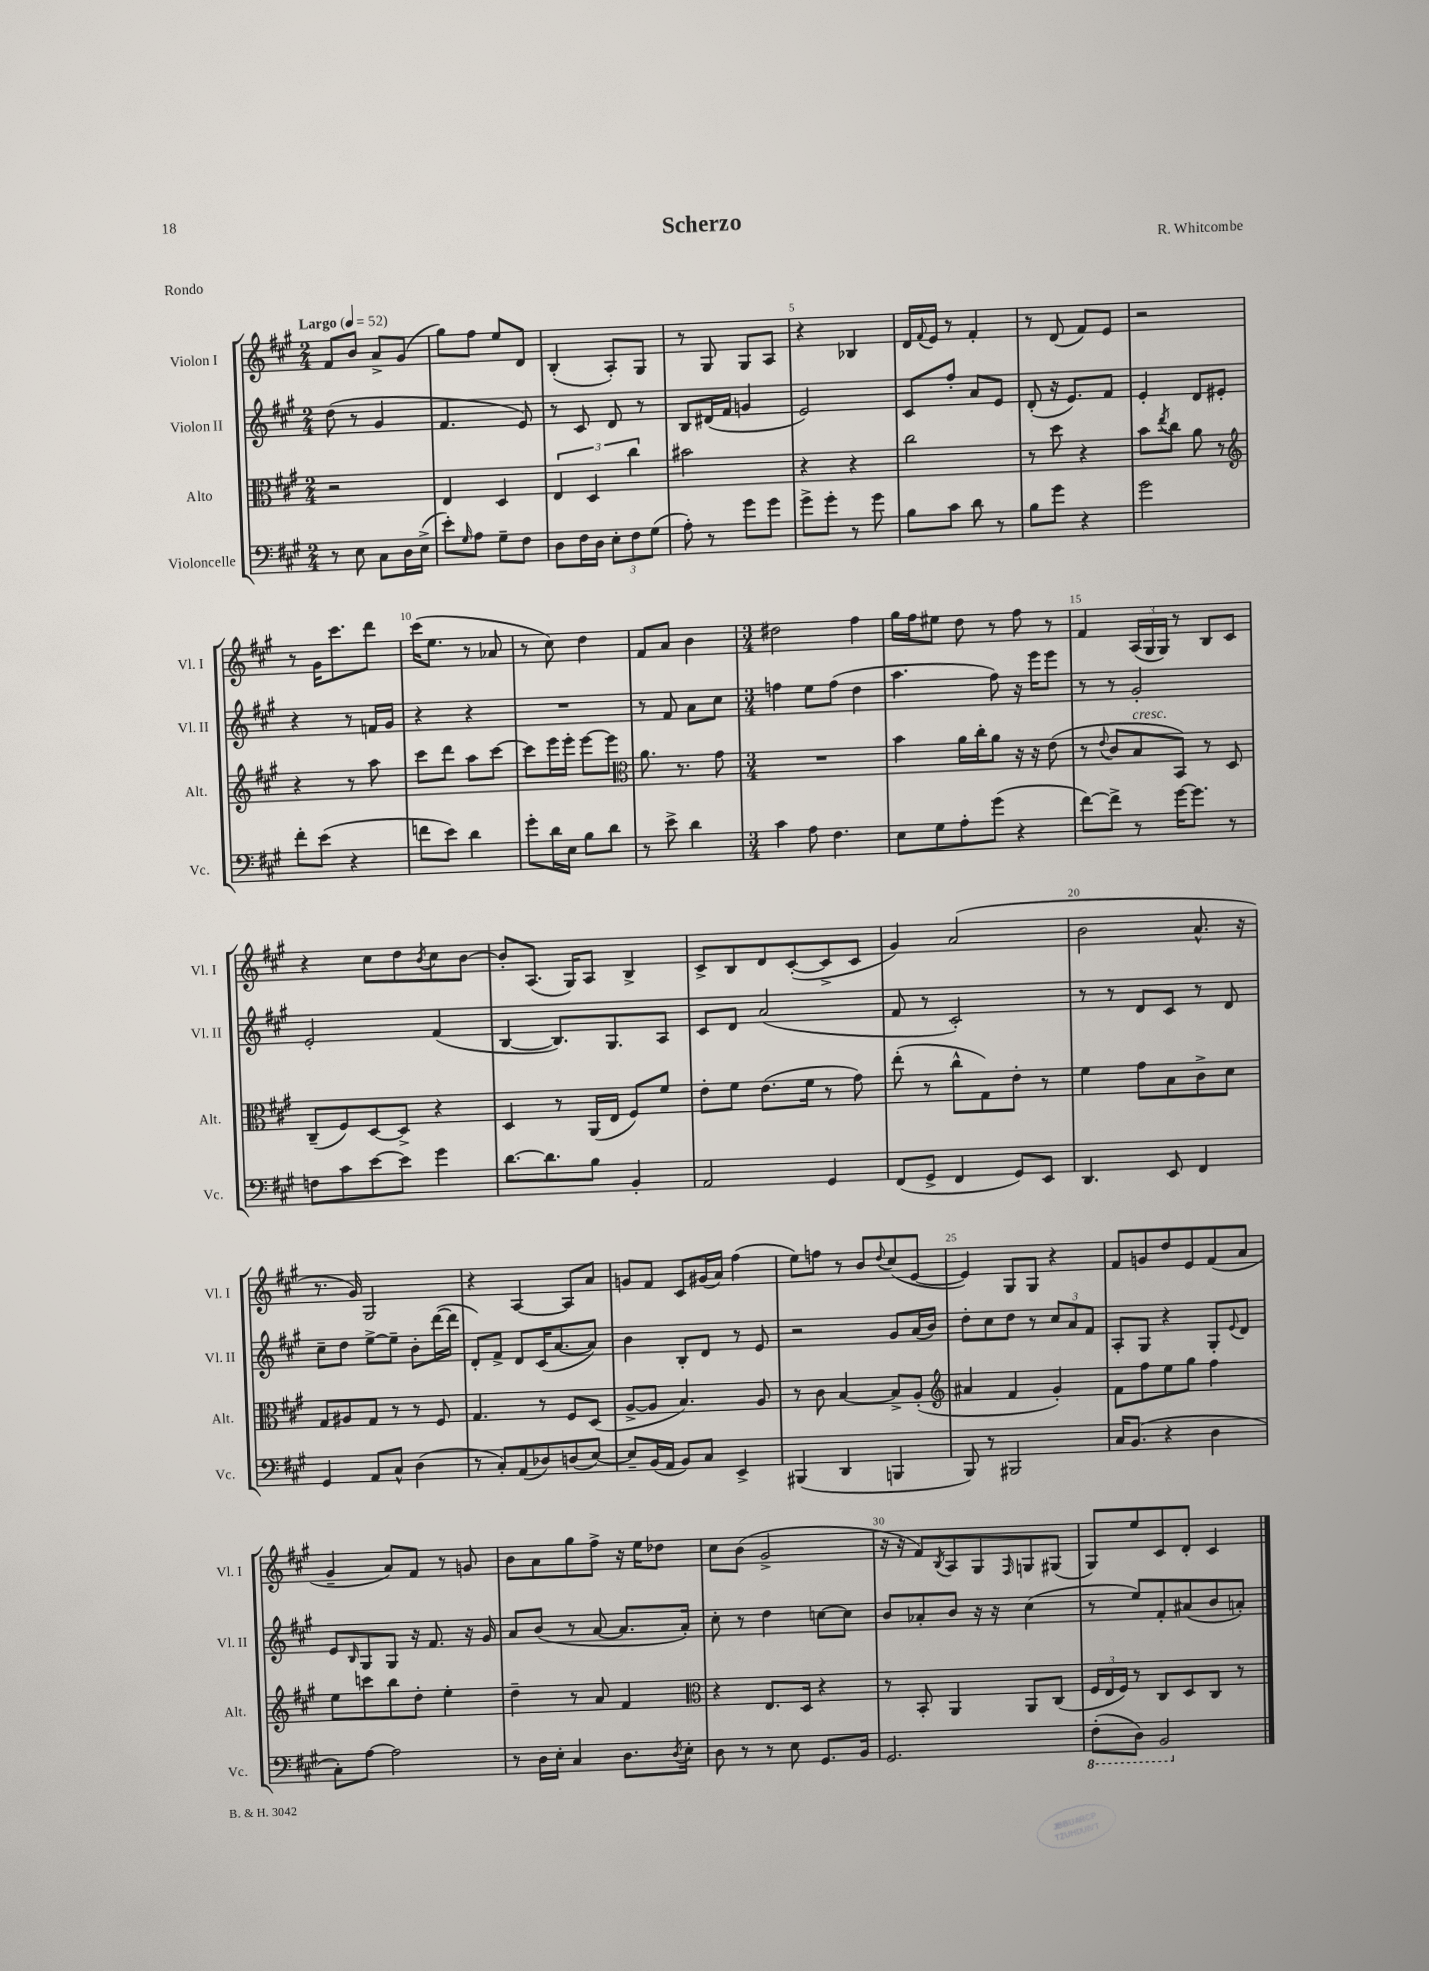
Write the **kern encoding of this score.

**kern	**kern	**kern	**kern
*staff4	*staff3	*staff2	*staff1
*clefF4	*clefC3	*clefG2	*clefG2
*k[f#c#g#]	*k[f#c#g#]	*k[f#c#g#]	*k[f#c#g#]
*M2/4	*M2/4	*M2/4	*M2/4
*MM52	*MM52	*MM52	*MM52
8r	2r	(8dd	8f#
8E	.	8r	8b
8C#	.	4g#	8a^
16D	.	.	(8g#
(16E^	.	.	.
=	=	=	=
8e')	4E	4.f#	8gg#)
16qqG#	.	.	.
8A	.	.	8ff#
8G#~	4D	.	8ee
8F#	.	8e)	8d
=	=	=	=
8D	6E	8r	(4B'
16F#	.	8c#	.
.	6D	.	.
16D	.	.	.
12E'	.	8d	8A')
12F#	6cc#	.	.
.	.	8r	8G#
(12G#	.	.	.
=	=	=	=
8A')	2b#	8B	8r
8r	.	(16d#	8G#
.	.	16f#	.
8g#	.	4g	8G#
8g#	.	.	8A
=	=	=	=
8g#^	4r	2e)	4r
8g#'	.	.	.
8r	4r	.	4B-
8g#	.	.	.
=	=	=	=
8B	2cc#	8c#	16d
.	.	.	8qqf#
.	.	.	16e
8c#	.	8ff#'	8r
8d	.	8a	4f#'
8r	.	8e	.
=	=	=	=
8B	8r	(8d'	8r
8g#	8dd	16r	(8d
.	.	8.e)	.
4r	4r	.	8f#)
.	.	8f#	8e
=	=	=	=
2g#	8b	4e'	2r
.	8qee	.	.
.	8cc#	.	.
.	8a	8d	.
.	8r	8e#'	.
=	=	=	=
*	*clefG2	*	*
8f#'	4r	4r	8r
(8e	.	.	16g#
.	.	.	8.ccc#
4r	8r	8r	.
.	8aa	16f	8ddd
.	.	16g#	.
=	=	=	=
8f	8ccc#	4r	(16ccc#
.	.	.	8.ee
8e)	8ddd	.	.
4d	8aa	4r	8r
.	[8ccc#	.	8a-
=	=	=	=
8g#'	8ccc#]	2r	8r
16d	16eee	.	8cc#)
16E	16eee'	.	.
8B	[8eee	.	4dd
8d	8eee]	.	.
=	=	=	=
*	*clefC3	*	*
8r	8.a	8r	8f#
8e^	.	8f#	8a
.	8.r	.	.
4d	.	8a	4b
.	8g#	8cc#	.
=	=	=	=
*M3/4	*M3/4	*M3/4	*M3/4
4c#	2.r	4ff	2dd#
8A	.	8ee	.
4.F#	.	(8ff	.
.	.	4dd	4ff#
=	=	=	=
8E	4b	4.aa	16gg#
.	.	.	16ff#
8G#	.	.	8ee#
8A'	16a	.	8dd
.	16cc#'	.	.
(8g#	8a	8ff#)	8r
4r	16r	16r	8ff#
.	16r	16eee	.
.	(8e	8eee	8r
=	=	=	=
[8f#)	8r	8r	4f#
.	8qqe	.	.
8f#^]	8c#	8r	.
8r	8B	2g#'	(24A
.	.	.	24G#
.	.	.	24G#)
[16g#	8BB)	.	8r
8.g#]	.	.	.
.	8r	.	8B
8r	8D	.	8c#
=	=	=	=
8F	(8C#~	2e'	4r
8c#	8F#)	.	.
[8e	[8D	.	8cc#
8e]	8D^]	.	8dd
.	.	.	8qb
4g#	4r	(4f#	8cc#
.	.	.	[8b
=	=	=	=
[8.d	4D	[4B	8b']
.	.	.	(8.A
8.d]	.	.	.
.	8r	8.B])	.
.	.	.	16G#)
8B	(16AA	.	8A
.	16E	8.G#	.
4BB'	8F#)	.	4B^
.	8f#	8A	.
=	=	=	=
2AA	8e'	8c#	8c#^
.	8f#	8d	8B
.	(8.e	(2a	8d
.	.	.	([8c#'
.	16f#	.	.
4GG#	8r	.	8c#^]
.	8g#)	.	8c#
=	=	=	=
(8FF#	(8ee'	8f#	4g#)
8GG#^	8r	8r	.
4FF#	8cc#^^	2c#')	(2a
.	8G#)	.	.
8GG#)	8e'	.	.
8EE	8r	.	.
=	=	=	=
4.DD	4f#	8r	2b
.	.	8r	.
.	8g#	8d	.
8EE	8B	8c#	.
4FF#	8c#^	8r	8.a^^
.	8d	8d	.
.	.	.	16r
=	=	=	=
4GG#	8G#	8cc#~	8.r
.	8A#	8dd	.
.	.	.	16g#)
8AA	8G#	[8ee^	2G#
8C#^^	8r	8ee~]	.
(4D	8r	8b'	.
.	8F#	([16ddd	.
.	.	16ddd]	.
=	=	=	=
8r	4.G#	8d')	4r
8C#')	.	8f#^	.
(8AA	.	8d	[4A
8D-)	8r	(16c#	.
.	.	[8.a	.
(8D	8F#	.	8A]
[8E)	(8D	8a])	8a
=	=	=	=
8E~]	[8A^	4b	8g
(16BB	8A]	.	8f#
16AA	.	.	.
8BB)	4.B)	8B'	8c#
8C#	.	8d	(16g#
.	.	.	16a)
4EE^	.	8r	(4ff#
.	8A	8e	.
=	=	=	=
(4BBB#	8r	2r	8ee)
.	8c#	.	8ff
4DD	[4B	.	8r
.	.	.	8b
.	.	.	8qqdd
4BBB	8B^]	8g#	(8cc#
.	(8A'	(16a	[8e
.	.	16b)	.
=	=	=	=
*	*clefG2	*	*
8BBB)	4a#	8dd'	4e])
8r	.	8cc#	.
2BBB#	4f#	8dd	8G#
.	.	8r	8G#
.	4g#')	12cc#	4r
.	.	12a	.
.	.	12f#	.
=	=	=	=
16C#	8f#	8A'	8f#
(8.BB	.	.	.
.	8ff#	8G#	8g
4r	8ee	4r	8dd
.	8gg#	.	8e
4D	4ff#	8G#'	(8f#
.	.	8qqe	.
.	.	8d	8a
=	=	=	=
8C#')	8ee	8e	4g#~
.	.	16qqB	.
[8A	8ccc	8G#	.
2A]	8bb	8G#	8a)
.	8dd'	16r	8f#
.	.	8.f#	.
.	4ee'	.	8r
.	.	16r	8g
.	.	16g#	.
=	=	=	=
8r	4dd~	8a	8b
16D	.	(8b	8a
16E'	.	.	.
4C#	8r	8r	8gg#
.	8a	[8a	8ff#^
8.D	4f#	8.a]	16r
.	.	.	16ee
.	.	.	8dd-
8qD	.	.	.
16E'	.	16a')	.
=	=	=	=
*	*clefC3	*	*
8D	4r	8cc#'	8cc#
8r	.	8r	(8b
8r	8.E	4dd	2g#^
8E	.	.	.
.	16D	.	.
8.GG#	4r	[8cc	.
.	.	8cc]	.
16BB	.	.	.
=	=	=	=
2.GG#	8r	8b	16r
.	.	.	16r
.	8BB'	8a-'	8f#)
.	.	.	8qB
.	4AA	8b	8A
.	.	16r	8G#
.	.	16r	.
.	.	.	16qqF#
.	8AA	(4cc#	8G
.	(8C#	.	(8G#
=	=	=	=
(8FF#'	24F#	8r	8G#)
.	24E	.	.
.	24F#)	.	.
8DD)	8r	8ee)	8ee
2BBB	8C#	8f#'	8c#
.	8D	(8a#	8d'
.	8C#	8b	4c#
.	8r	8a')	.
==	==	==	==
*-	*-	*-	*-
